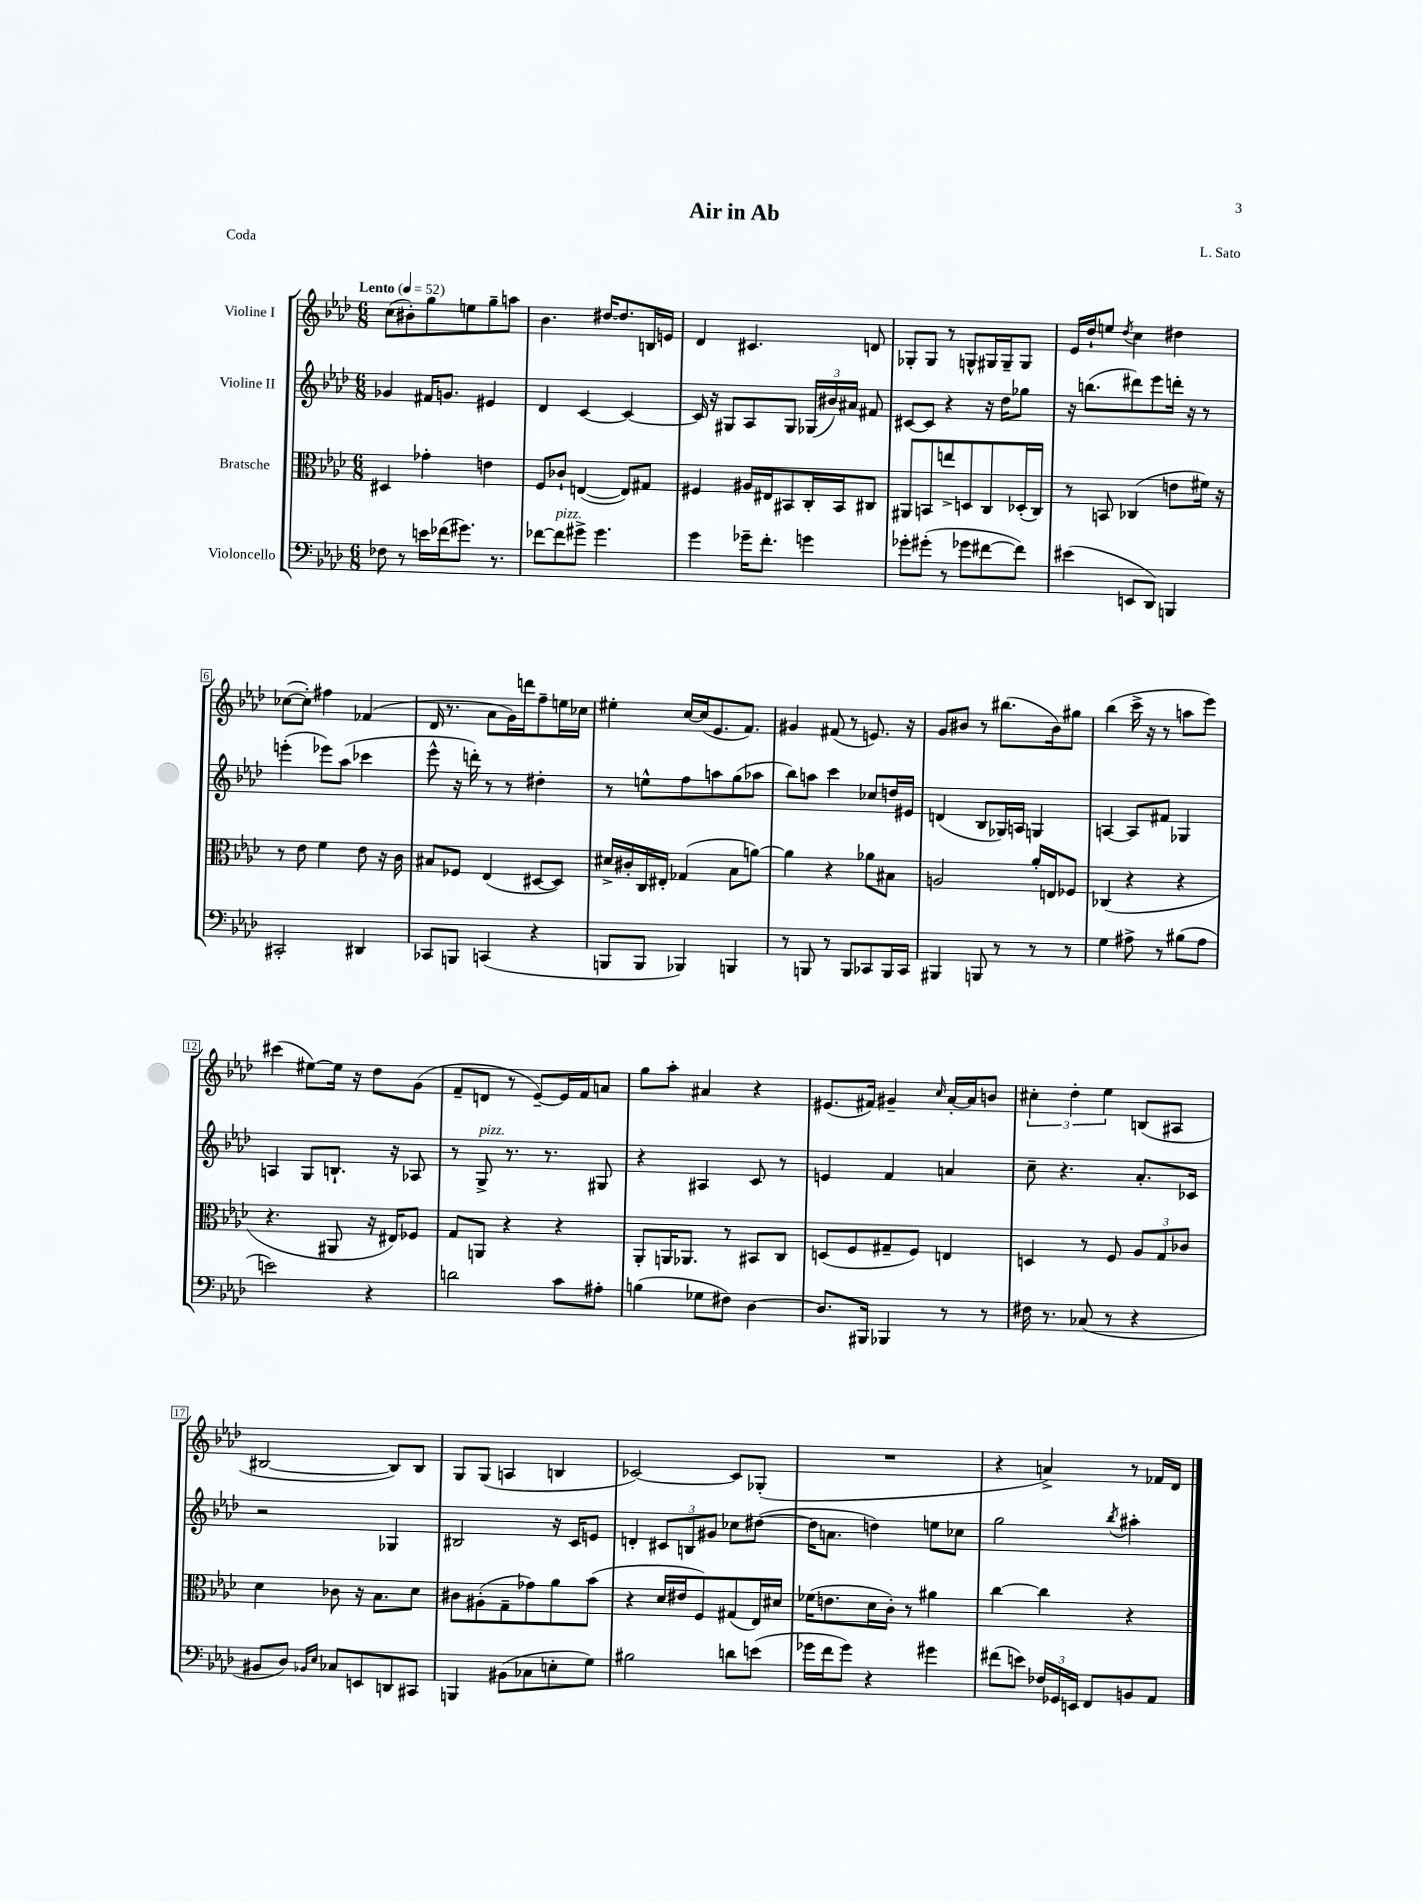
\header { title = "Air in Ab" composer = "L. Sato" piece = "Coda" }
<<
\new StaffGroup <<
\new Staff = "s0" \with { instrumentName = "Violine I" } {
    \clef treble \key aes \major \numericTimeSignature \time 6/8 \tempo "Lento" 4 = 52
    \autoBeamOff c''8[( bis'8-.) g''8 e''8 g''8-- a''8] |
    bes'4. dis''16[~ dis''8. b16 e'16] |
    des'4 cis'4. d'8 |
    ges8[-. ges8] r8 g8[-^ gis16 gis16-- gis8] |
    ees'16[ des''16-! e''8] \acciaccatura { des''8 } c''4 dis''4 |
    ces''8[~( ces''8]-.) fis''4 fes'4( |
    des'16 r8. aes'8[ g'16) d'''16 f''8-- e''16 ces''16] |
    eis''4-. c''16[~ c''16( ees'8. f'8.]) |
    gis'4 fis'8( r8 e'8.) r16 |
    g'8[ bis'8] r8 bis''8.[( bis'16) gis''8] |
    bes''4( c'''16-> r16 r8 a''8[ ees'''8]) |
    cis'''4( eis''8[~) eis''16] r16 des''8[ g'8]( |
    f'8[-- d'8] r8 ees'8[~--) ees'16 f'16 a'8] |
    g''8[ aes''8]-. ais'4 r4 |
    eis'8.[( fis'16]) gis'4-- \grace { c''16 } aes'16[~-. aes'16 b'8] |
    \tuplet 3/2 { cis''4-. des''4-. ees''4 } b8[( ais8] |
    bis2~ bis8[) bis8] |
    g8[ g8]( a4 b4 |
    ces'2~) ces'8[ ges8]-.( |
    R2. |
    r4 a'4->) r8 fes'16[ des'16] \bar "|." |
}
\new Staff = "s1" \with { instrumentName = "Violine II" } {
    \clef treble \key aes \major \numericTimeSignature \time 6/8
    \autoBeamOff ges'4 fis'16[ g'8.] eis'4 |
    des'4 c'4~ c'4~ |
    c'16 r16 gis8[ aes8 gis8] \tuplet 3/2 { ges16[( bis'16) ais'16] } fis'8 |
    cis'8[~ cis'8] r4 r16 des''16[ ges''8] |
    r16 b''8.[( dis'''8) ees'''8 d'''16]-. r16 r8 |
    e'''4-.( ees'''8[) aes''8]( ces'''4 |
    ees'''8-^ r16 d'''16-.) r8 r8 dis''4-. |
    r8 e''8[-^ f''8 a''8 g''8( aes''8] |
    bes''8[) a''8] c'''4 ces''8[ d''16 eis'16] |
    d'4( bes8[ ges16) a16] g4 |
    a4~ a8[ fis'8] ges4 |
    a4 g8[ b8.]-! r16 aes8 |
    r8 g8->^\markup { \italic "pizz." } r8. r8. gis8 |
    r4 ais4 c'8 r8 |
    e'4 f'4 a'4 |
    c''8-- r4. aes'8.[-. ces'16] |
    r2 ges4 |
    bis2 r16 c'16[ e'8] |
    d'4-. \tuplet 3/2 { cis'8[ b8 gis'8] } ces''8[ dis''8]~( |
    dis''16[ a'8.] d''4) e''8[ ces''8] |
    g''2 \acciaccatura { bes''8 } ais''4-. \bar "|." |
}
\new Staff = "s2" \with { instrumentName = "Bratsche" } {
    \clef alto \key aes \major \numericTimeSignature \time 6/8
    \autoBeamOff dis4 ges'4-. e'4 |
    f8[ ces'8]-! e4~( e8[) gis8] |
    fis4 ais16[ eis16 bis,8 c16-. bis,16 cis8] |
    ais,8[ b,8 e''8-> d8 c8 des16-.( c16]) |
    r8 b,8 ces4( e'8[ fis'16]) r16 |
    r8 ees'8 f'4 ees'8 r16 c'16 |
    bis8[ fes8] ees4( dis8[~ dis8]) |
    dis'16[-> cis'16-. c16 eis16]-. ges4( bes8[ a'8]~) |
    a'4 r4 aes'8[ bis8] |
    a2 aes'16[-. e16 fes8] |
    ces4( r4 r4 |
    r4. ais,8 r16 eis16[) fes8] |
    g8[ a,8] r4 r4 |
    aes,8[-. a,16 aes,8.] r8 bis,8[ c8] |
    d8[( f8 gis8-- f8]) e4 |
    d4 r8 f8 \tuplet 3/2 { aes8[ g8 ces'8] } |
    des'4 ces'8 r16 bes8.[ des'8] |
    cis'8[ ais8-.( g8-- ges'8) aes'8 bes'8]( |
    r4 des'16[ eis'16 f8) gis8( ees16) dis'16] |
    fes'16[( e'8. des'16 c'16]-.) r8 ais'4 |
    c''4~ c''4 r4 \bar "|." |
}
\new Staff = "s3" \with { instrumentName = "Violoncello" } {
    \clef bass \key aes \major \numericTimeSignature \time 6/8
    \autoBeamOff fes8 r8 e'16[ fes'16( gis'8.]) r8. |
    fes'8[~ fes'8^\markup { \italic "pizz." } gis'8]-> gis'4. |
    g'4 ges'16[-- f'8.]-. g'4 |
    ges'8[-. gis'8]-.( r8 ges'8[ fis'8~ fis'8]) |
    eis'4( e,8[ des,8]) b,,4 |
    cis,2-. dis,4 |
    ces,8[ b,,8] c,4( r4 |
    b,,8[ b,,8] bes,,4) b,,4 |
    r8 b,,8 r8 b,,8[ ces,8 b,,16 ces,16] |
    bis,,4 b,,8 r8 r8 r8 |
    g4 ais8-> r8 bis8[( ais8] |
    e'2) r4 |
    d'2 c'8[ ais8]-. |
    b4( ges8[ fis8]) des4~ |
    des8.[ bis,,16] bes,,4 r8 r8 |
    fis16 r8. ces8( r8 r4 |
    bis,8[ des8]) \grace { bes,16[ ees16] } ces8[ e,8 d,8 cis,8] |
    b,,4 bis,8[( ces8 e8-. g8]) |
    bis2 d'8[ e'8]( |
    ges'16[ f'16 ges'8]) r4 gis'4 |
    fis'8[( e'8]) \tuplet 3/2 { fes16[ ges,16 e,16] } f,8[ b,8 aes,8] \bar "|." |
}
>>
>>
\layout { \context { \Score \override BarNumber.stencil = #(make-stencil-boxer 0.1 0.3 ly:text-interface::print) } }
